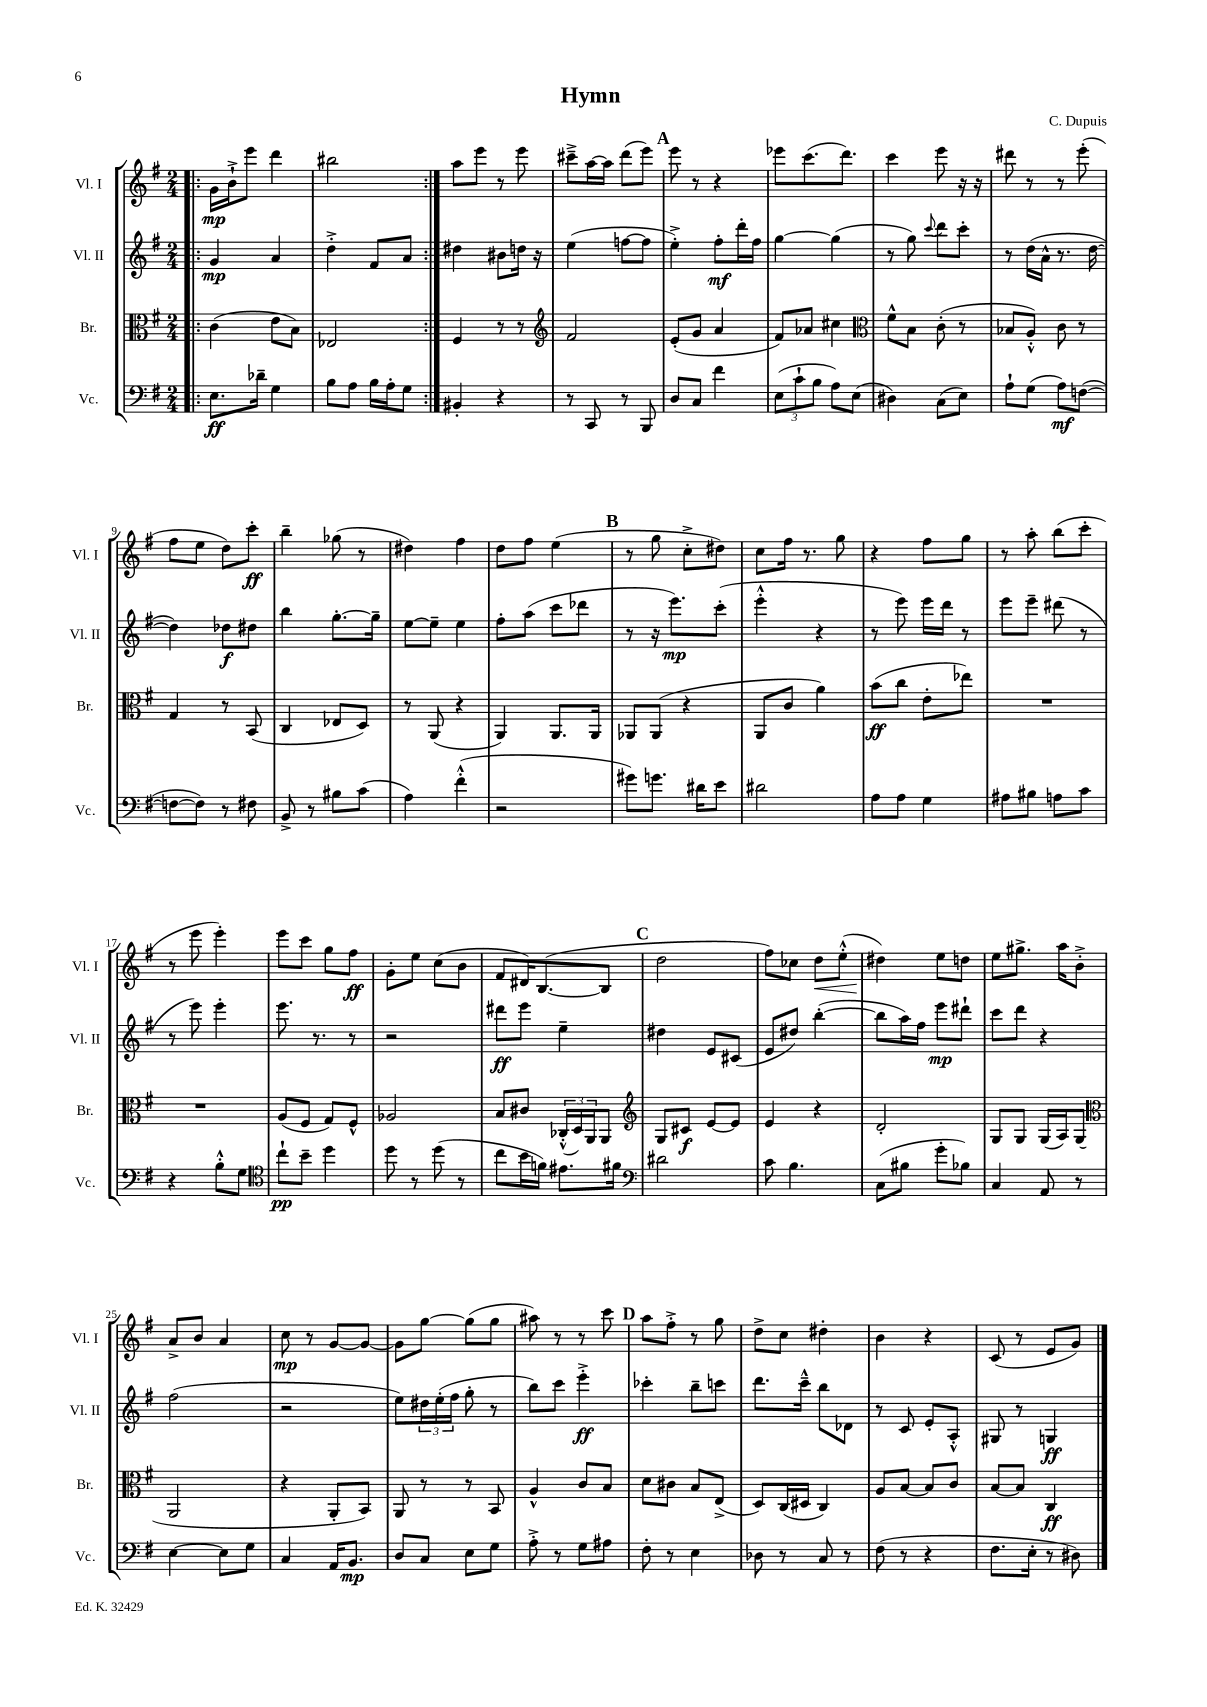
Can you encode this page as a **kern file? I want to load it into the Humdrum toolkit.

**kern	**dynam	**kern	**dynam	**kern	**dynam	**kern	**dynam
*part4	*part4	*part3	*part3	*part2	*part2	*part1	*part1
*staff4	*staff4	*staff3	*staff3	*staff2	*staff2	*staff1	*staff1
*I"Vc.	*	*I"Br.	*	*I"Vl. II	*	*I"Vl. I	*
*I'Vc.	*	*I'Br.	*	*I'Vl. II	*	*I'Vl. I	*
*clefF4	*	*clefC3	*	*clefG2	*	*clefG2	*
*k[f#]	*	*k[f#]	*	*k[f#]	*	*k[f#]	*
*M2/4	*	*M2/4	*	*M2/4	*	*M2/4	*
=1!|:	=1!|:	=1!|:	=1!|:	=1!|:	=1!|:	=1!|:	=1!|:
8.E\L	ff	(4c\	.	4g/	mp	16g\LL	mp
.	.	.	.	.	.	16b`^\J	.
.	.	.	.	.	.	8eee\J	.
16d-X~\Jk	.	.	.	.	.	.	.
4G\	.	8e\L	.	4a/	.	4ddd\	.
.	.	8B\J)	.	.	.	.	.
=2	=2	=2	=2	=2	=2	=2	=2
8B\L	.	2E-X/	.	4dd'^\	.	2bb#X\	.
8A\J	.	.	.	.	.	.	.
16B\LL	.	.	.	8f#/L	.	.	.
16A'\J	.	.	.	.	.	.	.
8G\J	.	.	.	8a/J	.	.	.
=3:|!	=3:|!	=3:|!	=3:|!	=3:|!	=3:|!	=3:|!	=3:|!
4BB#X'/	.	4F#/	.	4dd#X\	.	8aa\L	.
.	.	.	.	.	.	8eee\J	.
4r	.	8r	.	8b#X\L	.	8r	.
.	.	8r	.	16ddn\Jk	.	8eee\	.
.	.	.	.	16r	.	.	.
=4	=4	=4	=4	=4	=4	=4	=4
*	*	*clefG2	*	*	*	*	*
8r	.	2f#/	.	(4ee\	.	8ccc#X~^\L	.
8CC/	.	.	.	.	.	[16aa\L	.
.	.	.	.	.	.	16aa\JJ]	.
8r	.	.	.	[8ffn\L	.	(8ddd\L	.
8BBB/	.	.	.	8ff\J]	.	8eee\J)	.
!!LO:REH:place=s1:t=A
=5	=5	=5	=5	=5	=5	=5	=5
8D/L	.	(8e'/L	.	4ee'^\)	.	8eee\	.
8C/J	.	8g/J	.	.	.	8r	.
4f#\	.	4a/	.	8ff#'\L	mf	4r	.
.	.	.	.	16ddd'\L	.	.	.
.	.	.	.	16ff#\JJ	.	.	.
=6	=6	=6	=6	=6	=6	=6	=6
(12E\L	.	8f#/L)	.	[4gg\	.	8eee-X\L	.
12c`\	.	.	.	.	.	.	.
.	.	8a-X/J	.	.	.	(8.ccc\	.
12B\J	.	.	.	.	.	.	.
8A\L)	.	4cc#X\	.	(4gg\]	.	.	.
.	.	.	.	.	.	8.ddd\J)	.
(8E\J	.	.	.	.	.	.	.
=7	=7	=7	=7	=7	=7	=7	=7
*	*	*clefC3	*	*	*	*	*
4D#X\)	.	8f#^^\L	.	8r	.	4ccc\	.
.	.	8B\J	.	8gg\)	.	.	.
.	.	.	.	8qqccc/	.	.	.
(8C\L	.	(8c'\	.	8ddd\L	.	8eee\	.
8E\J)	.	8r	.	8ccc'\J	.	16r	.
.	.	.	.	.	.	16r	.
=8	=8	=8	=8	=8	=8	=8	=8
8A`\L	.	8B-X/L	.	8r	.	8ddd#X\	.
(8G\J	.	8A'^^/J)	.	(16dd\LL	.	8r	.
.	.	.	.	16a^^\JJ	.	.	.
8A\L)	mf	8c\	.	8.r	.	8r	.
([8Fn\J	.	8r	.	.	.	(8eee'\	.
.	.	.	.	[16dd\	.	.	.
!!LO:LB:g=z
=9	=9	=9	=9	=9	=9	=9	=9
8Fn\L_	.	4G/	.	4dd\])	.	8ff#\L	.
8F\J])	.	.	.	.	.	8ee\J	.
8r	.	8r	.	8dd-X\L	f	8dd\L)	.
8F#X\	.	(8BB/	.	8dd#X\J	.	8ccc'\J	ff
=10	=10	=10	=10	=10	=10	=10	=10
8BB^/	.	4C/	.	4bb\	.	4bb~\	.
8r	.	.	.	.	.	.	.
8B#X\L	.	8E-X/L	.	[8.gg'\L	.	(8gg-X\	.
(8c\J	.	8D/J)	.	.	.	8r	.
.	.	.	.	16gg~\Jk]	.	.	.
=11	=11	=11	=11	=11	=11	=11	=11
4A\)	.	8r	.	[8ee\L	.	4dd#X\)	.
.	.	(8AA/	.	8ee~\J]	.	.	.
(4f#'^^\	.	4r	.	4ee\	.	4ff#\	.
=12	=12	=12	=12	=12	=12	=12	=12
2r	.	4AA/)	.	8ff#'\L	.	8dd\L	.
.	.	.	.	(8aa\J	.	8ff#\J	.
.	.	8.AA/L	.	8ccc\L	.	(4ee\	.
.	.	.	.	8ddd-X\J	.	.	.
.	.	16AA/Jk	.	.	.	.	.
!!LO:REH:place=s1:t=B
=13	=13	=13	=13	=13	=13	=13	=13
8g#X\L)	.	8AA-X/L	.	8r	.	8r	.
8.gn\J	.	(8AA-/J	.	16r	.	8gg\	.
.	.	.	.	8.eee\L)	mp	.	.
.	.	4r	.	.	.	8cc'^\L	.
16d#X\KL	.	.	.	.	.	.	.
8e\J	.	.	.	(8ccc'\J	.	8dd#X\J)	.
=14	=14	=14	=14	=14	=14	=14	=14
2d#X\	.	8AA/L	.	4eee'^^\	.	8cc\L	.
.	.	8c/J	.	.	.	16ff#\Jk	.
.	.	.	.	.	.	8.r	.
.	.	4a\)	.	4r	.	.	.
.	.	.	.	.	.	8gg\	.
=15	=15	=15	=15	=15	=15	=15	=15
8A\L	.	(8b\L	ff	8r	.	4r	.
8A\J	.	8cc\J	.	8eee\)	.	.	.
4G\	.	8e'\L	.	16eee\LL	.	8ff#\L	.
.	.	.	.	16ddd\JJ	.	.	.
.	.	8ee-X\J)	.	8r	.	8gg\J	.
=16	=16	=16	=16	=16	=16	=16	=16
8A#X\L	.	2r	.	8eee\L	.	8r	.
8B#X\J	.	.	.	8eee~\J	.	8aa'\	.
8An\L	.	.	.	(8ddd#X\	.	(8bb\L	.
8c\J	.	.	.	8r	.	8ccc'\J	.
!!LO:LB:g=z
=17	=17	=17	=17	=17	=17	=17	=17
4r	.	2r	.	8r	.	8r	.
.	.	.	.	8eee\)	.	8eee\	.
8B'^^\L	.	.	.	4eee'\	.	4eee'\)	.
8G\J	.	.	.	.	.	.	.
=18	=18	=18	=18	=18	=18	=18	=18
*clefC4	*	*	*	*	*	*	*
8cc`\L	pp	(8A/L	.	8.eee\	.	8eee\L	.
8b~\J	.	8F#/J	.	.	.	8ccc\J	.
.	.	.	.	8.r	.	.	.
4dd\	.	8G/L)	.	.	.	8gg\L	.
.	.	8F#^^/J	.	8r	.	8ff#\J	ff
=19	=19	=19	=19	=19	=19	=19	=19
8dd\	.	2A-X/	.	2r	.	8g'\L	.
8r	.	.	.	.	.	8ee\J	.
(8dd\	.	.	.	.	.	(8cc\L	.
8r	.	.	.	.	.	8b\J	.
=20	=20	=20	=20	=20	=20	=20	=20
8cc\L	.	8B/L	.	8ddd#X\L	ff	8f#/L	.
16b\L	.	8c#X/J	.	8eee\J	.	16d#X/K)	.
16fn\JJ)	.	.	.	.	.	([8.B/	.
8.e#X\L	.	(24C-X'^^/LL	.	4ee~\	.	.	.
.	.	24D/)	.	.	.	.	.
.	.	24AA/J	.	.	.	.	.
.	.	8AA/J	.	.	.	8B/J]	.
16f#X\Jk	.	.	.	.	.	.	.
!!LO:REH:place=s1:t=C
=21	=21	=21	=21	=21	=21	=21	=21
*clefF4	*	*clefG2	*	*	*	*	*
2d#X\	.	8G/L	.	4dd#X\	.	2dd\	.
.	.	8c#X/J	f	.	.	.	.
.	.	[8e/L	.	8e/L	.	.	.
.	.	8e/J]	.	(8c#X/J	.	.	.
=22	=22	=22	=22	=22	=22	=22	=22
8c\	.	4e/	.	8e/L	.	8ff#\L)	.
4.B\	.	.	.	8dd#X/J)	.	8cc-X\J	.
!	!	!	!	!	!	!	!LO:HP:b
.	.	4r	.	([4bb'\	.	8dd\L	<
.	.	.	.	.	.	(8ee'^^\J	.
=23	=23	=23	=23	=23	=23	=23	=23
(8C\L	.	2d'/	.	8bb\L]	.	4dd#X\)	.
8B#X\J	.	.	.	16aa\L)	.	.	.
.	.	.	.	16ff#\JJ	.	.	.
8g'\L	.	.	.	8eee\L	mp	8ee\L	[
8B-X\J)	.	.	.	8ddd#X`\J	.	8ddn\J	.
=24	=24	=24	=24	=24	=24	=24	=24
4C/	.	8G/L	.	8ccc\L	.	8ee\L	.
.	.	8G/J	.	8ddd\J	.	8.gg#X^\J	.
8AA/	.	(16G/LL	.	4r	.	.	.
.	.	16A/J)	.	.	.	16aa\KL	.
8r	.	(8G/J	.	.	.	8b'^\J	.
!!LO:LB:g=z
=25	=25	=25	=25	=25	=25	=25	=25
*	*	*clefC3	*	*	*	*	*
[4E\	.	2AA/	.	(2ff#\	.	8a^/L	.
.	.	.	.	.	.	8b/J	.
8E\L]	.	.	.	.	.	4a/	.
8G\J	.	.	.	.	.	.	.
=26	=26	=26	=26	=26	=26	=26	=26
4C/	.	4r	.	2r	.	8cc\	mp
.	.	.	.	.	.	8r	.
16AA/KL	.	8AA'/L	.	.	.	[8g/L	.
8.BB/J	mp	.	.	.	.	.	.
.	.	8BB/J)	.	.	.	8g/J_	.
=27	=27	=27	=27	=27	=27	=27	=27
8D/L	.	8AA/	.	8ee\L)	.	8g\L]	.
8C/J	.	8r	.	24dd#X\L	.	[8gg\J	.
.	.	.	.	(24ee'\	.	.	.
.	.	.	.	24ff#\JJ	.	.	.
8E\L	.	8r	.	8gg'\	.	(8gg\L]	.
8G\J	.	8BB/	.	8r	.	8gg\J	.
=28	=28	=28	=28	=28	=28	=28	=28
8A'^\	.	4A^^/	.	8bb\L)	.	8aa#X\)	.
8r	.	.	.	8ccc\J	.	8r	.
8G\L	.	8c/L	.	4eee'^\	ff	8r	.
8A#X\J	.	8B/J	.	.	.	8ccc\	.
!!LO:REH:place=s1:t=D
=29	=29	=29	=29	=29	=29	=29	=29
8F#'\	.	8d\L	.	4ccc-X'\	.	8aa\L	.
8r	.	8c#X\J	.	.	.	8ff#'^\J	.
4E\	.	8B/L	.	8bb~\L	.	8r	.
.	.	(8E^/J	.	8cccn\J	.	8gg\	.
=30	=30	=30	=30	=30	=30	=30	=30
8D-X\	.	8D/L)	.	8.ddd\L	.	8dd^\L	.
8r	.	(16C/L	.	.	.	8cc\J	.
.	.	16D#X/JJ	.	16ccc~^^\Jk	.	.	.
8C/	.	4C/)	.	8bb\L	.	4dd#X'\	.
8r	.	.	.	8d-X\J	.	.	.
=31	=31	=31	=31	=31	=31	=31	=31
(8F#\	.	8A/L	.	8r	.	4b\	.
8r	.	[8B/J	.	8c/	.	.	.
4r	.	8B/L]	.	8e'/L	.	4r	.
.	.	8c/J	.	8A'^^/J	.	.	.
=32	=32	=32	=32	=32	=32	=32	=32
8.F#\L	.	[8B/L	.	8G#X/	.	(8c/	.
.	.	8B/J]	.	8r	.	8r	.
16E'\Jk	.	.	.	.	.	.	.
8r	.	4C/	ff	4Gn/	ff	8e/L	.
8D#X\)	.	.	.	.	.	8g/J)	.
==	==	==	==	==	==	==	==
*-	*-	*-	*-	*-	*-	*-	*-
